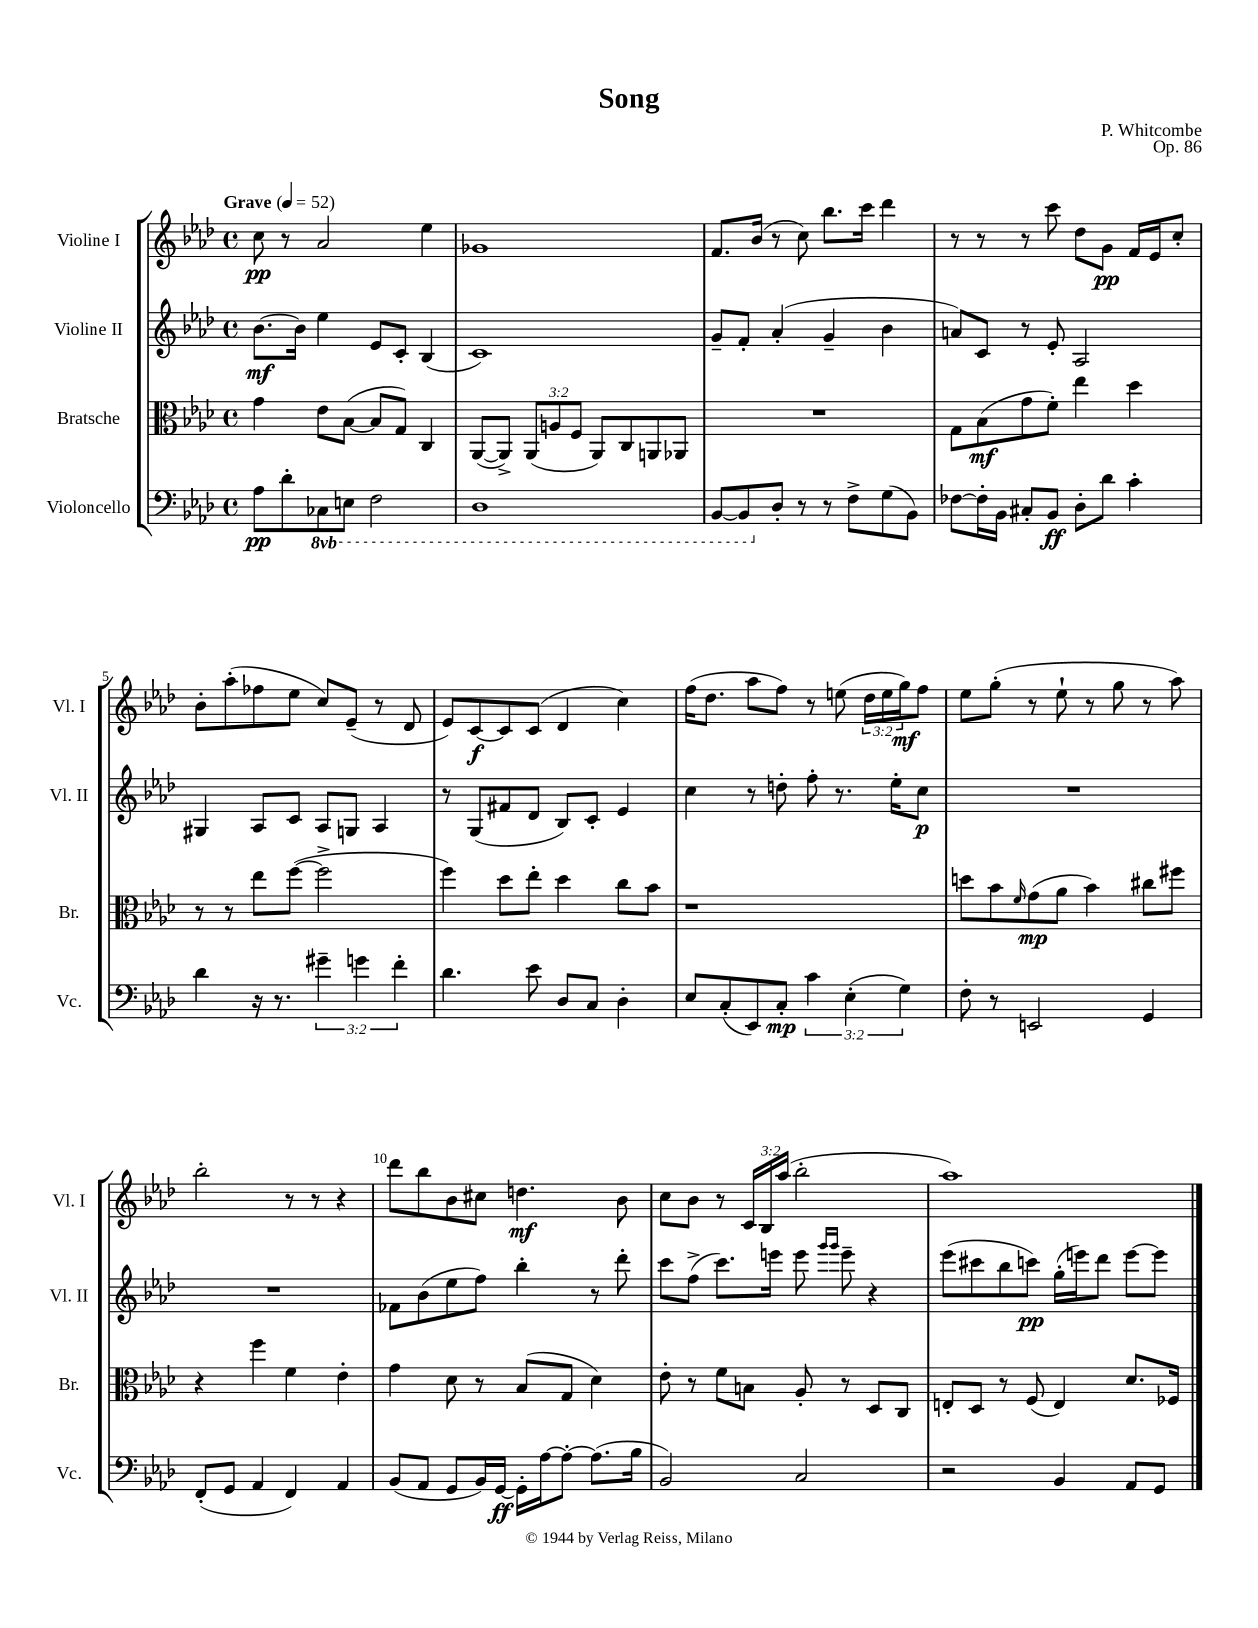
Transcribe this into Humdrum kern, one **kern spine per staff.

**kern	**kern	**kern	**kern
*staff4	*staff3	*staff2	*staff1
*clefF4	*clefC3	*clefG2	*clefG2
*k[b-e-a-d-]	*k[b-e-a-d-]	*k[b-e-a-d-]	*k[b-e-a-d-]
*M4/4	*M4/4	*M4/4	*M4/4
*met(c)	*met(c)	*met(c)	*met(c)
*MM52	*MM52	*MM52	*MM52
8A-	4g	[8.b-	8cc
8d-'	.	.	8r
.	.	16b-]	.
8CC-	8e-	4ee-	2a-
8EE	([8B-	.	.
2FF	8B-]	8e-	.
.	8G)	8c'	.
.	4C	(4B-	4ee-
=	=	=	=
1DD-	([8AA-	1c)	1g-
.	8AA-^])	.	.
.	(12AA-	.	.
.	12A	.	.
.	12F	.	.
.	8AA-)	.	.
.	8C	.	.
.	8AA	.	.
.	8AA-	.	.
=	=	=	=
[8BBB-	1r	8g~	8.f
8BBB-]	.	8f'	.
.	.	.	(16b-
8D-'	.	(4a-'	8r
8r	.	.	8cc)
8r	.	4g~	8.bb-
8F^	.	.	.
.	.	.	16ccc
(8G	.	4b-	4ddd-
8BB-)	.	.	.
=	=	=	=
[8F-	8G	8a)	8r
16F-']	(8B-	8c	8r
16BB-	.	.	.
8C#'	8g	8r	8r
8BB-	8f')	8e-'	8ccc
8D-'	4ee-	2A-	8dd-
8d-	.	.	8g
4c'	4dd-	.	16f
.	.	.	16e-
.	.	.	8cc'
=	=	=	=
4d-	8r	4G#	8b-'
.	8r	.	(8aa-'
16r	8ee-	8A-	8ff-
8.r	.	.	.
.	([8ff	8c	8ee-
6g#~	2ff^]	8A-	8cc)
.	.	8G	(8e-~
6g	.	.	.
.	.	4A-	8r
6f'	.	.	.
.	.	.	8d-
=	=	=	=
4.d-	4ff)	8r	8e-)
.	.	(8G	[8c
.	8dd-	8f#	8c]
8e-	8ee-'	8d-	(8c
8D-	4dd-	8B-)	4d-
8C	.	8c'	.
4D-'	8cc	4e-	4cc)
.	8b-	.	.
=	=	=	=
8E-	1r	4cc	(16ff
.	.	.	8.dd-
(8C'	.	.	.
8EE-)	.	8r	8aa-
8C'	.	8dd'	8ff)
6c	.	8ff'	8r
.	.	8.r	(8ee
(6E-'	.	.	.
.	.	.	24dd-
.	.	.	24ee
.	.	16ee-'	.
6G)	.	.	24gg)
.	.	8cc	8ff
=	=	=	=
8F'	8dd	1r	8ee-
8r	8b-	.	(8gg'
.	16qqf	.	.
2EE	(8g	.	8r
.	8a-	.	8ee-`
.	4b-)	.	8r
.	.	.	8gg
4GG	8cc#	.	8r
.	8ff#	.	8aa-)
=	=	=	=
(8FF'	4r	1r	2bb-'
8GG	.	.	.
4AA-	4ff	.	.
4FF)	4f	.	8r
.	.	.	8r
4AA-	4e-'	.	4r
=	=	=	=
(8BB-	4g	8f-	8ddd-
8AA-	.	(8b-	8bb-
8GG	8d-	8ee-	8b-
16BB-)	8r	8ff)	8cc#
[16GG	.	.	.
16GG']	(8B-	4bb-'	4.dd
[16A-	.	.	.
8A-'_	8G	.	.
(8.A-]	4d-)	8r	.
.	.	8ddd-'	8b-
16B-	.	.	.
=	=	=	=
2BB-)	8e-'	8ccc	8cc
.	8r	(8ff^	8b-
.	8f	8.ccc)	8r
.	8B	.	24c
.	.	.	24B-
.	.	16eee	.
.	.	.	(24aa-
2C	8A-'	8eee	2bb-'
.	.	16qqggg	.
.	.	16qqggg	.
.	8r	8eee~	.
.	8D-	4r	.
.	8C	.	.
=	=	=	=
2r	8E'	(8eee-	1aa-)
.	8D-	8ccc#	.
.	8r	8bb-	.
.	(8F	8ccc)	.
4BB-	4E)	(16gg'	.
.	.	16eee)	.
.	.	8ddd-	.
8AA-	8.d-	[8eee	.
8GG	.	8eee]	.
.	16F-	.	.
==	==	==	==
*-	*-	*-	*-
